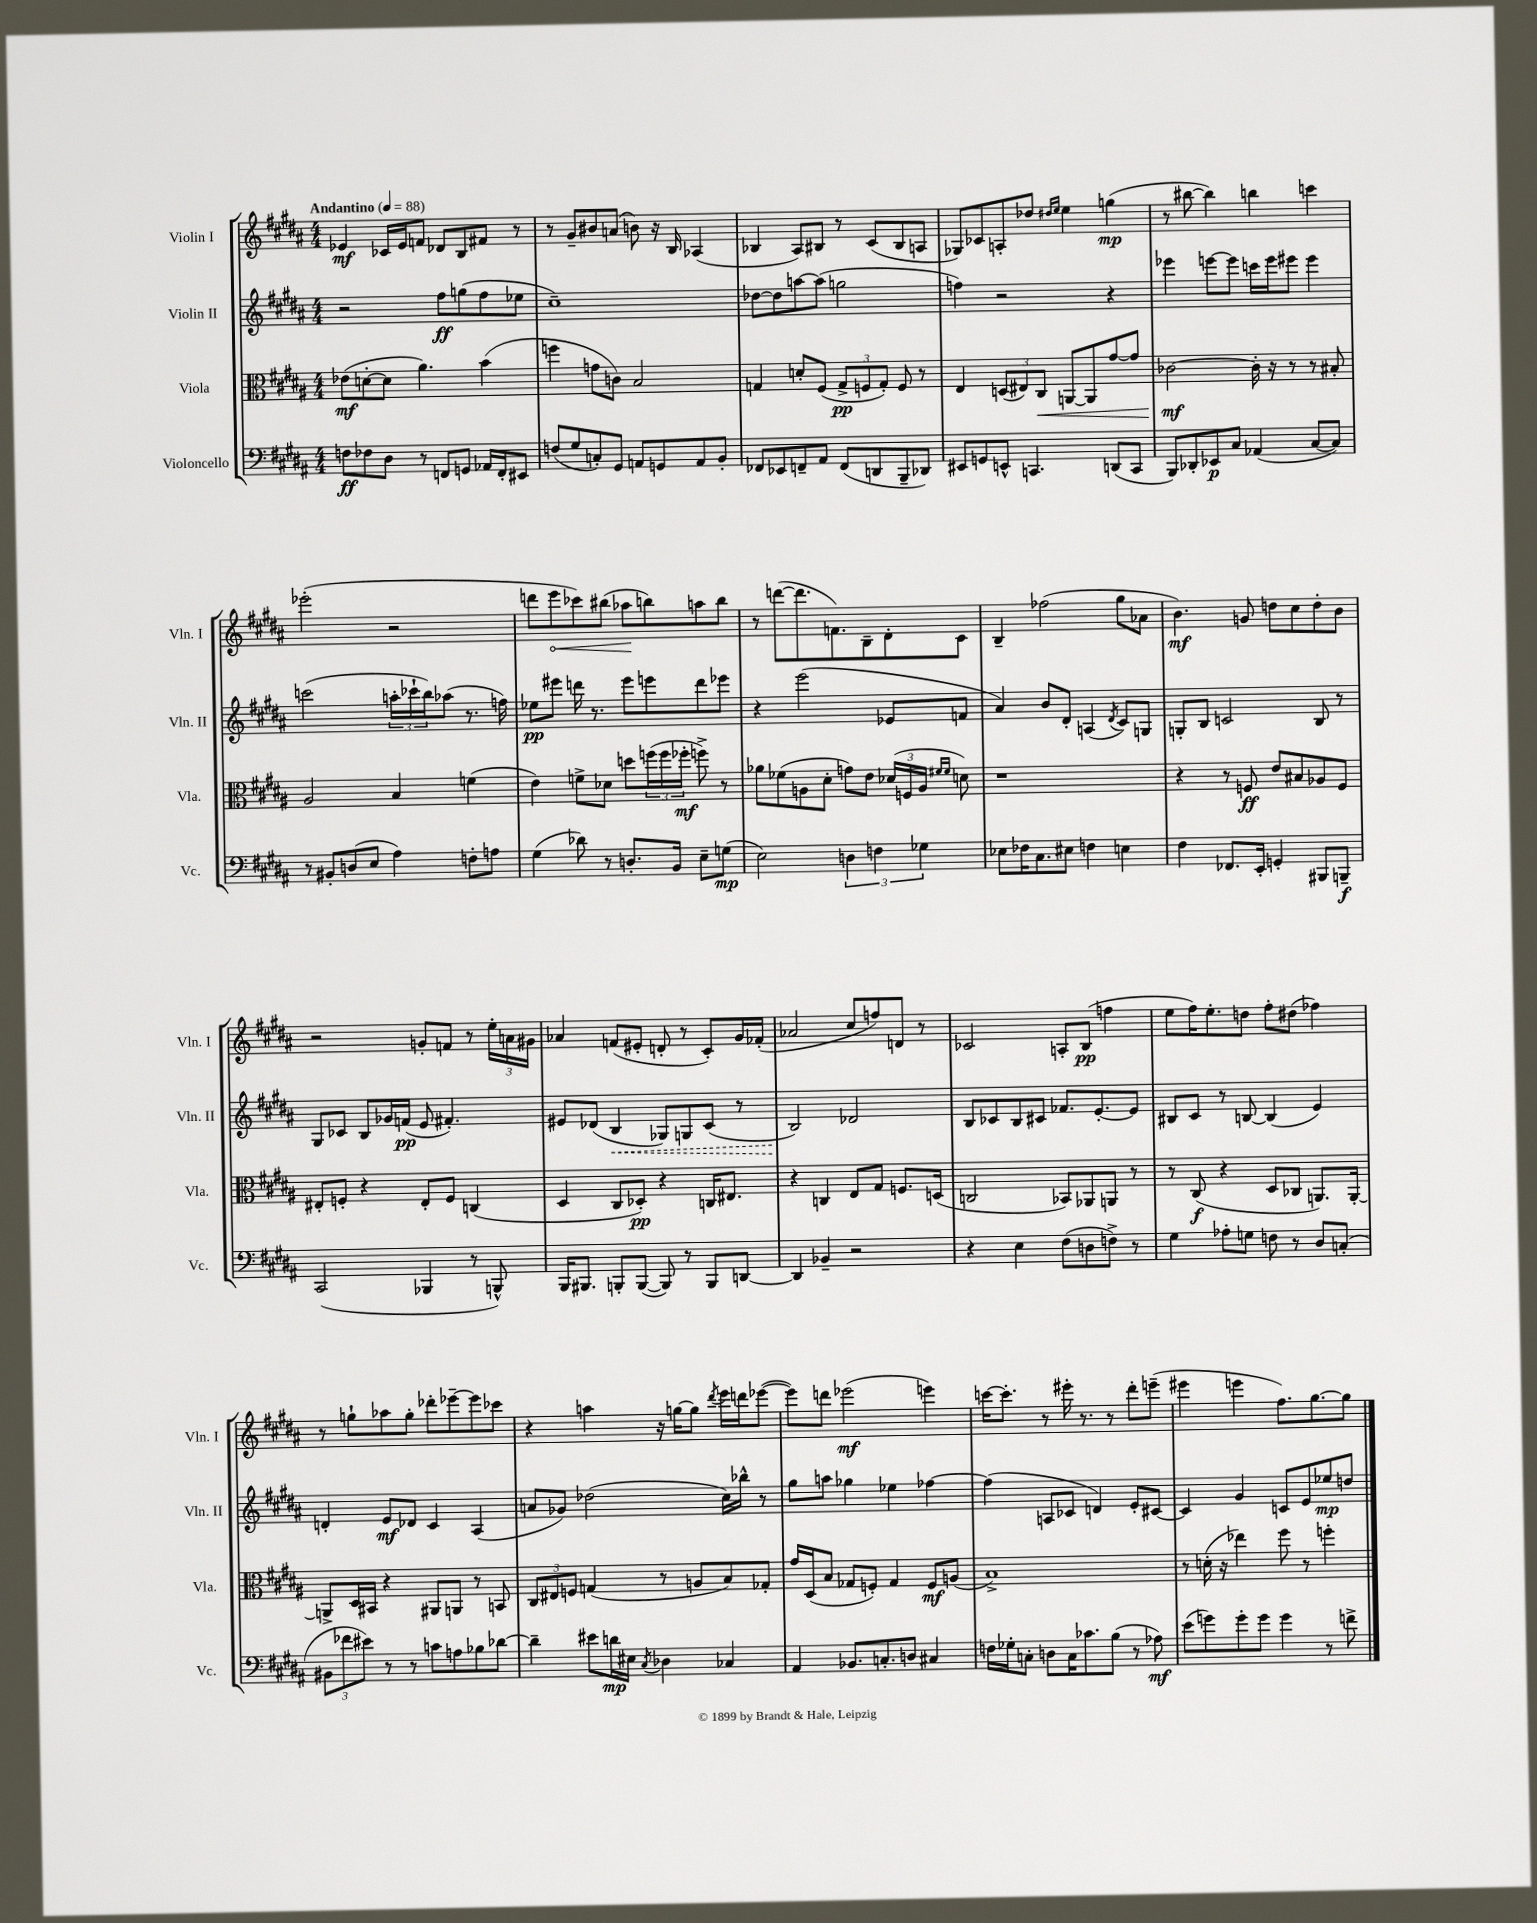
<<
\new StaffGroup <<
\new Staff = "s0" \with { instrumentName = "Violin I" shortInstrumentName = "Vln. I" } {
    \clef treble \key b \major \numericTimeSignature \time 4/4 \tempo "Andantino" 4 = 88
    ees'4\mf ces'16 ees'16 f'8 des'8 b8 fis'8 r8 |
    r8 gis'8-- bis'8 a'8( b'8) r16 b16 aes4( |
    bes4 ais8) bis8 r8 cis'8( bis8 a8 |
    ges8) ces'8 a8-. des''8 \grace { dis''16 e''16 } e''4 g''4\mp( |
    r8 bis''8~ bis''4) b''4 c'''4 |
    ees'''2-.( r2 |
    d'''8 \once \override Hairpin.circled-tip = ##t e'''8\< ces'''8) bis''8( aes''8\! b''8) a''8 b''8 |
    r8 d'''8~( d'''8. f'8.) b8-- dis'8-. cis'8 |
    b4-- fes''2( gis''8 aes'8 |
    b'4.\mf) g'8 d''8 cis''8 d''8-. b'8 |
    r2 g'8-. f'8 r8 \tuplet 3/2 { e''16-. a'16 gis'16 } |
    aes'4 f'8( eis'8-. d'8-. r8 cis'8-.) gis'16 fes'16-.( |
    aes'2 cis''8 f''8) d'8 r8 |
    ces'2 a8-. b8\pp( f''4 |
    e''8 fis''16) e''8.-. d''8 fis''8-. dis''8( fes''4) |
    r8 g''8-! aes''8 g''8-. des'''8-. ees'''8~-- ees'''8 ces'''8 |
    r4 a''4 r16 g''16~ g''8 \acciaccatura { dis'''8 } e'''16 d'''16 ees'''8~( |
    ees'''8) d'''8 ees'''2\mf( e'''4) |
    c'''16~ c'''8.-. r8 eis'''16-. r8. r8 dis'''8-. e'''8--( |
    eis'''4 e'''4 fis''8.) gis''8.~ gis''8 \bar "|." |
}
\new Staff = "s1" \with { instrumentName = "Violin II" shortInstrumentName = "Vln. II" } {
    \clef treble \key b \major \numericTimeSignature \time 4/4
    r2 fis''8\ff g''8( fis''8 ees''8 |
    cis''1--) |
    des''8~ des''8 a''8~ a''8( g''2 |
    f''4) r2 r4 |
    ees'''4 e'''8~ e'''8 c'''16 e'''16 eis'''8 eis'''4 |
    c'''2( \tuplet 3/2 { a''16-. ces'''16-! b''16) } aes''8( r8. f''16) |
    ees''8\pp eis'''8 d'''16 r8. eis'''8 e'''8 d'''8 ees'''8 |
    r4 e'''2( ees'8 f'8 |
    ais'4) b'8 dis'8-. a4( \acciaccatura { dis'8 } cis'8) g8 |
    g8-. b8 c'2 b8 r8 |
    gis8 ces'8 b8 ges'16 f'16\pp( e'8 fis'4.-.) |
    eis'8 des'8( \once \override Hairpin.style = #'dashed-line b4\< ges8) g8 cis'8( r8 |
    b2\!) des'2 |
    b8 ces'8 b8 cis'8 fes'8. e'8.~-. e'8 |
    bis8 cis'8 r8 b8~ b4( e'4) |
    d'4-. e'8\mf des'8 cis'4 ais4( |
    a'8 ges'8) des''2( cis''16) bes''16-^ r8 |
    gis''8 a''8 ges''4 ees''4 fes''4~ |
    fes''4( a8 ces'8 d'4) e'8-. cis'8~ |
    cis'4 gis'4 c'8 e'8 ees''8\mp d''8 \bar "|." |
}
\new Staff = "s2" \with { instrumentName = "Viola" shortInstrumentName = "Vla." } {
    \clef alto \key b \major \numericTimeSignature \time 4/4
    ees'8\mf( d'8~-. d'8 ais'4.) b'4( |
    f''4 g'8 c'8) b2 |
    g4 d'8-. fis8( \tuplet 3/2 { g8->\pp f8 g8-.) } f8 r8 |
    e4 \tuplet 3/2 { d8( eis8) cis8\< } a,8~ a,8 gis'8~ gis'8 |
    ces'2~\mf\! ces'16-. r16 r8 r8 bis8-. |
    ais2 b4 f'4( |
    e'4) f'8-> des'8 d''8 \tuplet 3/2 { f''16( f''16 fes''16-.\mf } f''8->) r8 |
    aes'8 fes'8( a8 dis'8-. g'8) e'8 \tuplet 3/2 { des'16( f16 a16 } \grace { fis'16 fis'16 } d'8) |
    r1 |
    r4 r8 f8\ff e'8 bis8 aes8 f8 |
    eis8-. f8-. r4 eis8-. f8 c4( |
    dis4 cis8 des8-.\pp) r4 c16 eis8. |
    r4 c4 e8 gis8 f8. d16( |
    c2 bes,8) aes,8 a,8 r8 |
    r8 cis8\f( r4 dis8 ces8 a,8.) a,16~-. |
    a,8-> dis16 bis,16 r4 ais,8 a,8 r8 b,8 |
    \tuplet 3/2 { cis8 eis8 f8 } g4( r8 a8 b8) ges8-. |
    gis'16 dis16( b8 ges8 f8-.) ges4 f8\mf a8( |
    b1->) |
    r8 d'16-.( r16 ees''4) fis''8 r8 f''4-. \bar "|." |
}
\new Staff = "s3" \with { instrumentName = "Violoncello" shortInstrumentName = "Vc." } {
    \clef bass \key b \major \numericTimeSignature \time 4/4
    f8\ff fes8 dis8 r8 f,8 g,8 aes,16 f,16-. eis,8 |
    f8( gis8 c8-.) gis,8 a,8 g,8 a,8 b,8-. |
    fes,8 ees,8 f,8-- ais,8 f,8( d,8 b,,8-- des,8) |
    eis,8 g,8 e,8-^ c,4. d,8( c,8 |
    b,,8) des,8-. ees,8\p cis8 aes,4( cis8~ cis8) |
    r8 bis,8-. d8( e8 ais4) f8-. a8 |
    gis4( des'8) r8 d8.-. b,16 e8-- g8\mp( |
    e2) \tuplet 3/2 { d4 f4 ges4 } |
    ees8 fes16 cis8. eis8 f4 e4 |
    fis4 fes,8. e,16-. g,4-. bis,,8 b,,8--\f |
    cis,2( bes,,4 r8 b,,8-^) |
    b,,16 bis,,8. b,,8-. b,,8~( b,,8) r8 b,,8 d,8~ |
    d,4 bes,4-- r2 |
    r4 e4 fis8( d8 f8->) r8 |
    gis4 aes8-. g8 f8 r8 dis8 c8-.( |
    \tuplet 3/2 { bis,8 fes'8 eis'8) } r8 r8 c'8 a8 bes8 des'8~ |
    des'4-- eis'8 d'16\mp eis16 \acciaccatura { cis8 } des4 ces4 |
    ais,4 bes,8. c8.-. d8 cis4 |
    f16 ges16-. c8-. d8 c16 ces'8. b8( r8 aes8\mf) |
    e'8( g'8) g'8-. g'8 g'4 r8 f'8-> \bar "|." |
}
>>
>>
\layout { \context { \Score \remove "Bar_number_engraver" } }
